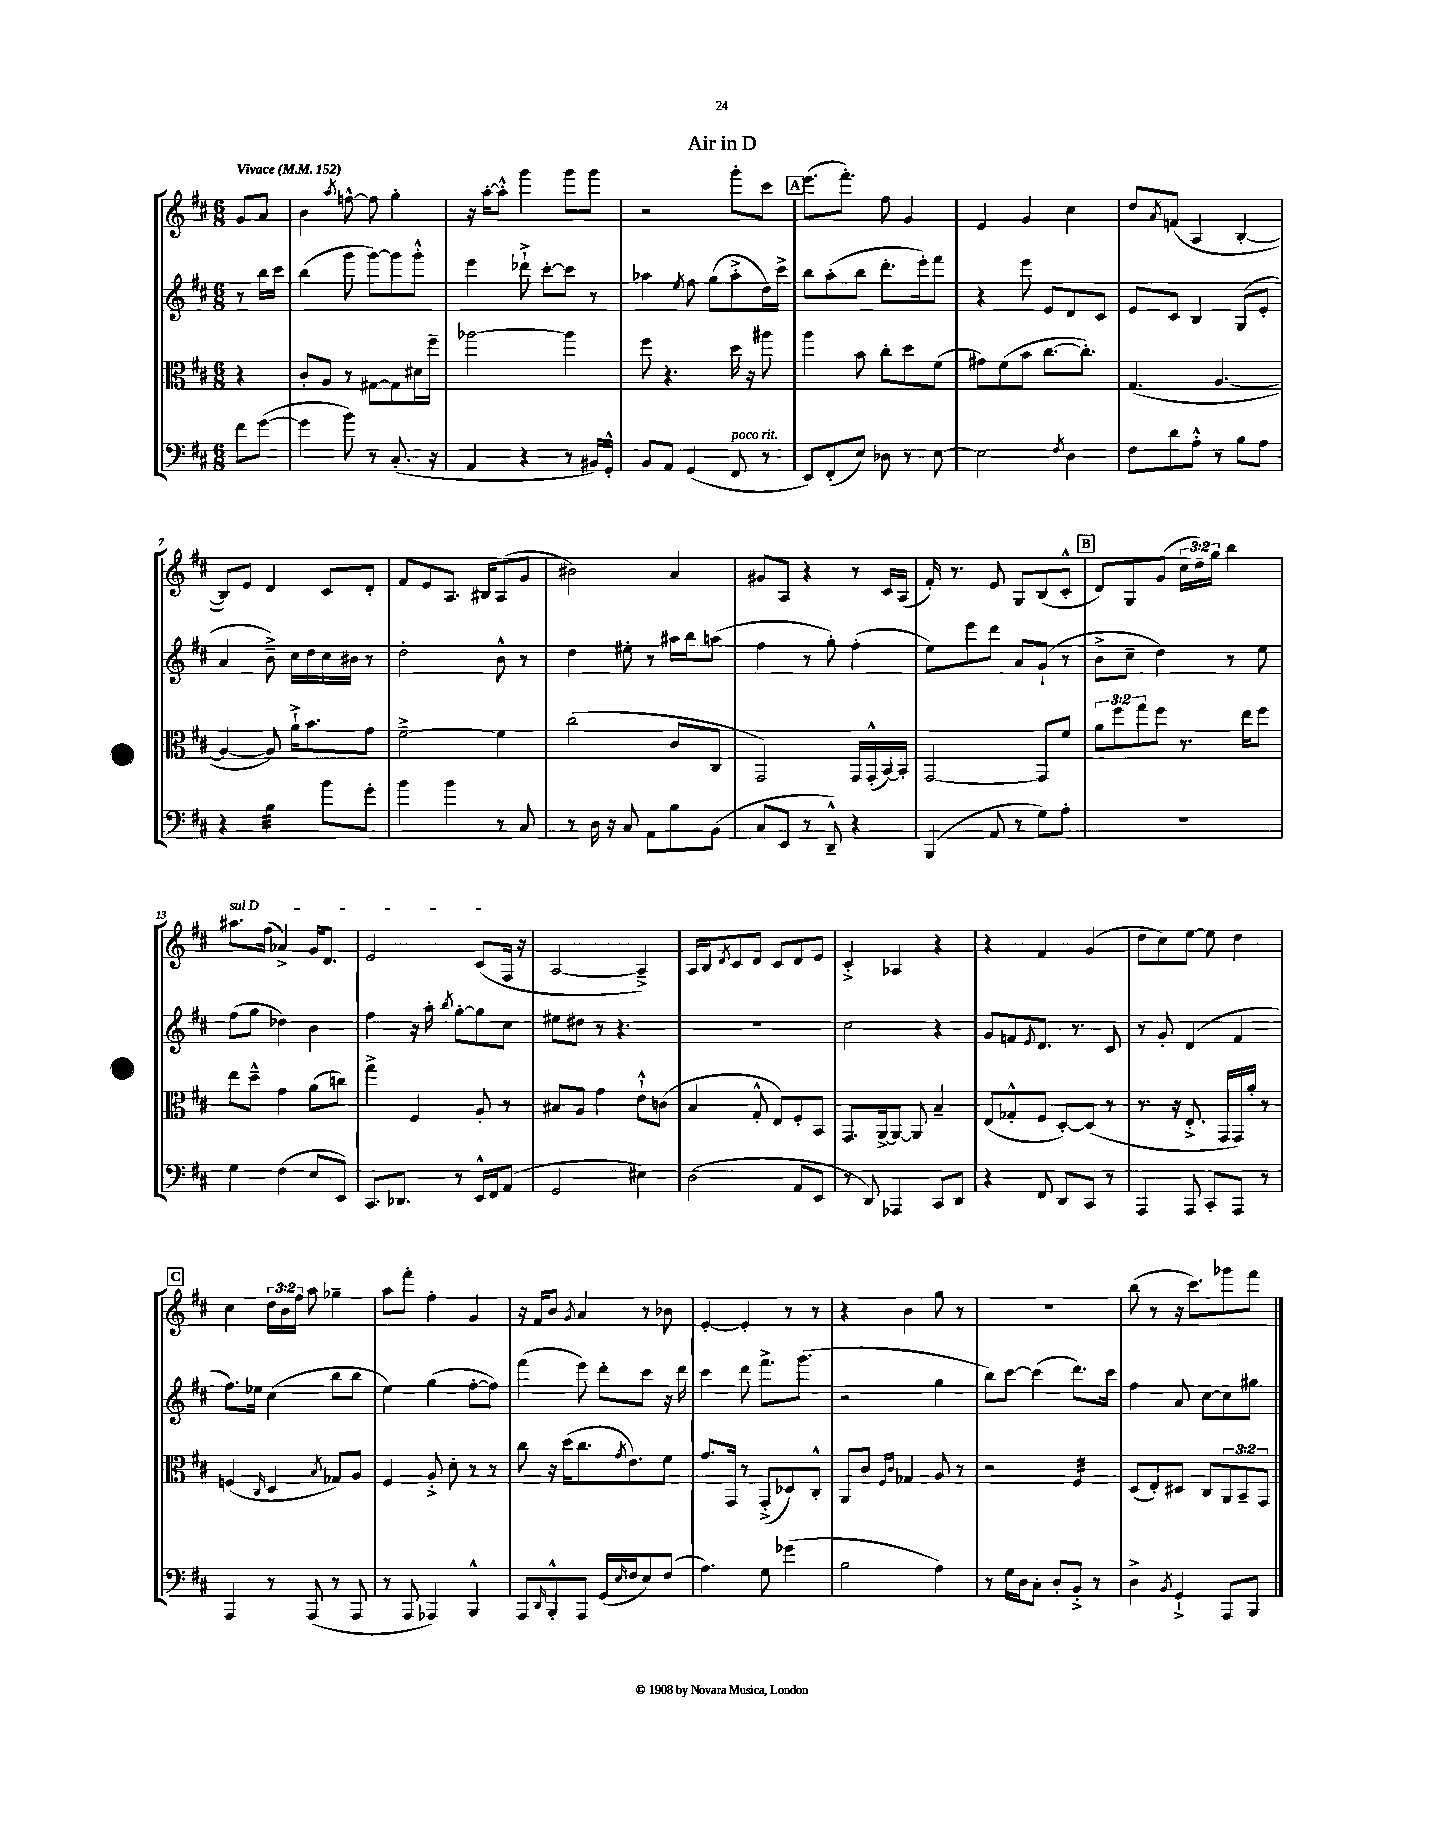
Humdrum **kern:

**kern	**kern	**kern	**kern
*part4	*part3	*part2	*part1
*staff4	*staff3	*staff2	*staff1
*clefF4	*clefC3	*clefG2	*clefG2
*k[f#c#]	*k[f#c#]	*k[f#c#]	*k[f#c#]
*M6/8	*M6/8	*M6/8	*M6/8
*MM152	*MM152	*MM152	*MM152
=	=	=	=
!	!	!	!LO:TX:a:B:t=Vivace
8f#\L	4r	8r	8g/L
([8g\J	.	16bb\LL	8a/J
.	.	16ccc#\JJ	.
=1	=1	=1	=1
4g\]	8c#'/L	(4bb\	4b\
.	8A/J	.	.
.	.	.	8qaa/
8b\)	8r	8ggg\	[8ffn^^\
8r	[8G#X\L	[8ggg\L)	8ff\]
(8.C#'/	8G#\]	8ggg\]	4gg'\
.	16d#X\L	8ggg'^^\J	.
16r	16ff#~\JJ	.	.
=2	=2	=2	=2
4AA/	[2aa-X\	4eee\	16r
.	.	.	[16aa'\KL
.	.	.	8aa'^^\J]
4r	.	8ddd-X`^\	4ggg\
.	.	[8ccc#'\L	.
8r	4aa-\]	8ccc#\J]	8ggg\L
16BB#X/LL)	.	8r	8ggg\J
16GG'^^/JJ	.	.	.
=3	=3	=3	=3
8BB/L	8ff#\	4aa-X\	2r
8AA/J	4.r	.	.
.	.	8qee/	.
(4GG/	.	8ff#\	.
.	.	(8gg\L	.
!LO:TX:a:i:t=poco rit.	!	!	!
8FF#/	16dd\	8aa-'^\	8ggg'\L
.	16r	.	.
8r	8aa#X\	16dd\L)	8ccc#\J
.	.	16ccc#^\JJ	.
!!LO:REH:place=s1:t=A
=4	=4	=4	=4
8EE/L)	4aa\	8bb\L	(8.eee\L
(8FF#'/	.	(8aa'\	.
.	.	.	8.fff#'\J)
8E/J)	8b\	8bb\J	.
8D-X\	8cc#'\L	8.ddd'\L	8ff#\
8r	8dd\	.	4g/
.	.	16eee'\k)	.
[8E\	(8f#\J	8fff#\J	.
=5	=5	=5	=5
2E\]	8g#X\L)	4r	4e/
.	(8f#\	.	.
.	8b\J	8eee\	4g/
.	[8.cc#\L	8e/L	.
8qF#/	.	.	.
4D\	.	8d/	4cc#\
.	8.cc#'\J])	.	.
.	.	8c#/J	.
=6	=6	=6	=6
8F#\L	(4.G/	8e/L	8dd/L
.	.	.	8qa/
8d\	.	8c#/J	(8fn/J
8A'^^\J	.	4B/	4A/
8r	[4.A/	.	.
8B\L	.	(8G/L	[4B'/
8A\J	.	8e'/J	.
!!LO:LB:g=z
=7	=7	=7	=7
4r	4A/_	4a/	8B/L])
.	.	.	8e/J
*tremolo	*	*	*
32B\LLL	8A/])	8b~^\)	4d/
32B\	.	.	.
32B\	.	.	.
32B\	.	.	.
32B\	16a`^\KL	16cc#\LL	.
32B\	.	.	.
32B\	8.b\	16dd\	.
32B\JJJ	.	.	.
*Xtremolo	*	*	*
8b\L	.	16cc#\	8c#/L
.	.	16b#X\JJ	.
8g'\J	8g\J	8r	8d'/J
=8	=8	=8	=8
4b\	[2f#~^\	2dd'\	8f#/L
.	.	.	8e/
4b\	.	.	8.A/J
.	.	.	16B#X/KL
8r	4f#\]	8b^^\	(8A/
8C#/	.	8r	8g/J
=9	=9	=9	=9
8r	(2cc#\	4dd\	2b#X\)
16D\	.	.	.
16r	.	.	.
8C#/	.	8ee#X'\	.
8AA\L	.	8r	.
8B\	8c#/L	16aa#X\LL	4a/
.	.	16bb\J	.
(8BB\J	8C#/J	(8aan\J	.
=10	=10	=10	=10
8C#/L	2GG/)	4ff#\	8g#X/L
8EE/J	.	.	8A/J
8r	.	8r	4r
8DD~^^/)	.	8gg'\)	.
4r	16GG/LL	(4ff#'\	8r
.	(16GG'^^/	.	.
.	[16BB/)	.	16c#/LL
.	16BB'/JJ]	.	(16A/JJ
=11	=11	=11	=11
(4BBB/	[2GG/	8ee\L)	16f#'/)
.	.	.	8.r
.	.	8eee\	.
8AA/	.	8ddd\J	8e/
8r	.	8a/L	8G/L
8G\L)	8GG/L]	(8g`/J	(8B/
8A'\J	8f#/J	8r	8c#'^^/J
!!LO:REH:place=s1:t=B
=12	=12	=12	=12
2.r	12a\L	8b^\L	8d/L)
.	12ff#\	.	.
.	.	8cc#~\J	8G/
.	12gg\	.	.
.	8ff#\J	4dd\)	(8g/J
.	8.r	.	24cc#\LL
.	.	.	24dd\)
.	.	.	24gg\JJ
.	.	8r	4bb\
.	16ee\KL	.	.
.	8ff#\J	8ee\	.
!!LO:LB:g=z
=13	=13	=13	=13
!	!	!	!LO:TX:a:i:t=sul D
4G\	8ee\L	(8ff#\L	8.aa#X\L
.	8dd~^^\J	8gg\J	.
.	.	.	(16ff#\Jk
(4F#\	4g\	4dd-X\)	4a-X^/)
8E/L	(8a\L	4b\	16g/KL
.	.	.	8.d/J
8EE/J)	8ccn\J)	.	.
=14	=14	=14	=14
8.CC#/L	4gg^\	4ff#\	2e/
8.DD-X/J	.	.	.
.	4F#/	16r	.
.	.	16aa'\	.
.	.	8qbb/	.
8r	.	[8gg'\L	.
16EE^^/LL	8A'/	8gg\]	(8c#/L
16FF#/J	.	.	.
(8AA/J	8r	8cc#\J	16F#/Jk
.	.	.	16r
=15	=15	=15	=15
2GG/	8B#X/L	8ee#X\L	[2A/
.	8A/J	8dd#X\J	.
.	4g\	8r	.
.	.	4.r	.
4E#X\)	8e`^^\L	.	4A~^/])
.	(8cn\J	.	.
=16	=16	=16	=16
(2D\	4B/	2.r	16A/LL
.	.	.	16B/J
.	.	.	8qd/
.	.	.	8c#/
.	8G'^^/	.	8d/J
.	8E/L)	.	8c#/L
8AA/L	8F#'/	.	8d/
8EE/J	8BB/J	.	8e/J
=17	=17	=17	=17
8r	8.GG/L	2cc#\	4c#'^/
8DD/)	.	.	.
.	[16AA^/k	.	.
4AAA-X/	8AA/J_	.	4A-X/
.	8AA/]	.	.
8CC#/L	4B~/	4r	4r
8DD/J	.	.	.
=18	=18	=18	=18
4r	(8E/L	8g/L	4r
.	8G-X'^^/	8fn/	.
.	.	8qe/	.
8FF#/	8F#/J	8.d/J	4f#/
8DD/L	[8D'/L)	.	.
.	.	8.r	.
8CC#/J	(8D/J]	.	(4g/
8r	8r	8c#/	.
=19	=19	=19	=19
4AAA/	8.r	8r	8dd\L
.	.	8g'/	8cc#\)
.	16r	.	.
8AAA/	8.E'^/	(4d/	[8ee\J
8CC#'/L	.	.	8ee\]
.	16GG/LL	.	.
8AAA/J	16GG/)	4f#/	4dd\
.	16a'/JJ	.	.
8r	8r	.	.
!!LO:LB:g=z
!!LO:REH:place=s1:t=C
=20	=20	=20	=20
4AAA/	(4Fn/	8.ff#\L)	4cc#\
.	.	16ee-X\Jk	.
.	16qqC#/	.	.
8r	4D/	(4cc#\	24dd\LL
.	.	.	24b\
.	.	.	24ff#\JJ
(8AAA/	.	.	8aa\
.	8qB/	.	.
8r	8G-X/L)	8bb\L	4gg-X~\
8AAA/	8A/J	8bb\J	.
=21	=21	=21	=21
8r	4F#/	4ee\)	8aa\L
8AAA/	.	.	8fff#'\J
4AAA-X/)	8A'^/	(4gg\	4ff#'\
.	8d'\	.	.
4BBB^^/	8r	[8ff#'\L	4g/
.	8r	8ff#\J])	.
=22	=22	=22	=22
8AAA/L	8cc#\	(4fff#\	16r
.	.	.	16f#/KL
16qqDD/	.	.	.
8BBB'^^/	16r	.	8b/J
.	(16dd\KL	.	.
.	.	.	8qg/
8AAA/J	8.cc#\	8eee\)	4a/
(16GG/LL	.	8ddd'\L	.
16qqE/	8qg/	.	.
16F#/J	8.e\)	.	.
8E/)	.	8ccc#\J	8r
(8F#/J	8f#\J	16r	8b-X\
.	.	16ddd\	.
=23	=23	=23	=23
4.A\)	8.g/L	4ccc#\	[4e'/
.	16GG/Jk	.	.
.	8r	8ddd\	4e'/]
8G\	(8GG'^/L	8.fff#^\L	.
(4g-X\	8D-X/)	.	8r
.	.	(8.ggg\J	.
.	8C#'^^/J	.	8r
=24	=24	=24	=24
2B\	8AA/L	2r	4r
.	8c#/J	.	.
.	16qqF#/LL	.	.
.	16qqc#/JJ	.	.
.	4G-X/	.	4b\
4A\)	8A/	4gg\	8gg\
.	8r	.	8r
=25	=25	=25	=25
8r	2r	8bb\L)	2.r
16G\LL	.	[8ccc#\J	.
16D\J	.	.	.
8C#'\J	.	(4ccc#\]	.
8D'/L	.	.	.
*	*tremolo	*	*
8BB'^/J	32F#/LLL	8.ddd\L)	.
.	32F#/	.	.
.	32F#/	.	.
.	32F#/	.	.
8r	32F#/	.	.
.	32F#/	.	.
.	32F#/	16ccc#\Jk	.
.	32F#/JJJ	.	.
*	*Xtremolo	*	*
=26	=26	=26	=26
4D^\	(8D/L	4ff#\	(8bb\
.	8E'/)	.	8r
8qBB/	.	.	.
4GG`^/	8D#X/J	8a/	16r
.	.	.	8.ccc#\L)
.	8C#/L	[8cc#\L	.
8AAA/L	12AA/	8cc#\]	8ggg-X\
.	12BB~/	.	.
8BBB/J	.	8gg#X\J	8fff#\J
.	12GG/J	.	.
==	==	==	==
*-	*-	*-	*-
